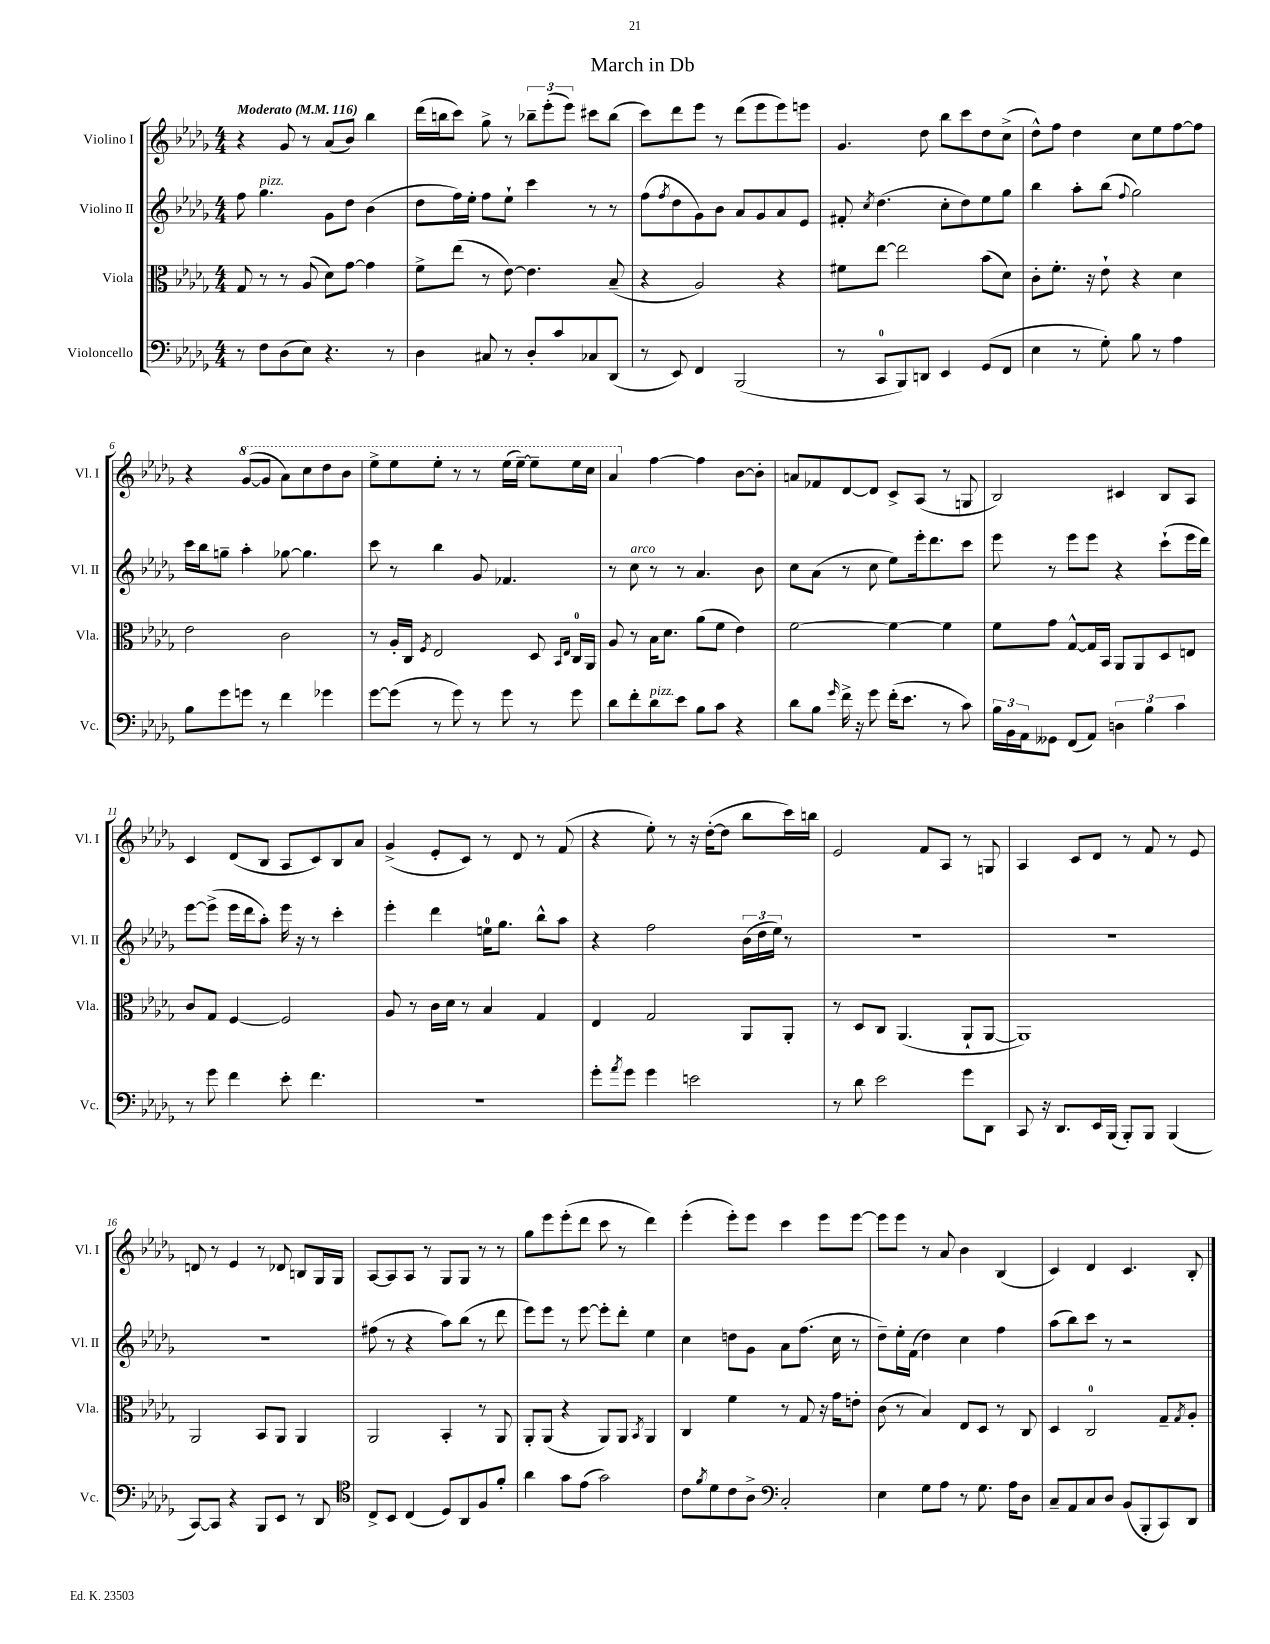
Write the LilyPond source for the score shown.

\header { title = "March in Db" }
<<
\new StaffGroup <<
\new Staff = "s0" \with { instrumentName = "Violino I" shortInstrumentName = "Vl. I" } {
    \clef treble \key des \major \numericTimeSignature \time 4/4 \tempo "Moderato" 4 = 116
    r4 ges'8 r8 aes'8( bes'8) bes''4 |
    des'''16( b''16 c'''8) ges''8-> r8 \tuplet 3/2 { bes''8-- ees'''8-.( ees'''8) } cis'''8 bes''8( |
    c'''8) des'''8 ees'''8 r8 des'''8( ees'''8 ees'''8) e'''8 |
    ges'4. des''8 bes''8 c'''8 des''8 c''8->( |
    des''8-^) f''8 des''4 c''8 ees''8 f''8~ f''8 |
    r4 \ottava #1 ges''8~( ges''8 aes''8) c'''8 des'''8 bes''8 |
    ees'''8-> ees'''8 ees'''8-. r8 r8 ees'''16( ees'''16~--) ees'''8-- ees'''16 c'''16 |
    aes''4 \ottava #0 f''4~ f''4 bes'8~ bes'8-. |
    a'8 fes'8 des'8~ des'8 c'8-> aes8( r8 g8 |
    bes2) cis'4 bes8 aes8 |
    c'4 des'8( bes8 aes8 c'8) bes8 aes'8 |
    ges'4->( ees'8-. c'8) r8 des'8 r8 f'8( |
    r4 ees''8-.) r8 r16 des''16~-.( des''8 bes''8 c'''16) b''16 |
    ees'2 f'8 aes8 r8 g8 |
    aes4 c'8 des'8 r8 f'8 r8 ees'8 |
    d'8 r8 ees'4 r8 des'8 b8 ges16 ges16 |
    aes8~ aes8 aes8 r8 ges8 ges8 r8 r8 |
    ges''8 ees'''8 ees'''8-.( des'''8 c'''8 r8 des'''4) |
    ees'''4-.( ees'''8-.) ees'''8 c'''4 ees'''8 ees'''8~ |
    ees'''8 ees'''8 r8 aes'8 bes'4 bes4( |
    c'4) des'4 c'4. bes8-. \bar "|." |
}
\new Staff = "s1" \with { instrumentName = "Violino II" shortInstrumentName = "Vl. II" } {
    \clef treble \key des \major \numericTimeSignature \time 4/4
    f''8 ges''4.^\markup { \italic "pizz." } ges'8 des''8 bes'4( |
    des''8 f''16) ees''16-. f''8 ees''8-! c'''4 r8 r8 |
    f''8( \acciaccatura { f''8 } des''8 ges'8) bes'8 aes'8 ges'8 aes'8 ees'8 |
    fis'8-. \acciaccatura { c''8 } des''4.( c''8-. des''8) ees''8 ges''8 |
    bes''4 aes''8-. bes''8( \appoggiatura { f''8 } ges''2) |
    c'''16 bes''16 g''8-- aes''4-. ges''8~ ges''4. |
    c'''8 r8 bes''4 ges'8 fes'4. |
    r8 c''8^\markup { \italic "arco" } r8 r8 aes'4. bes'8 |
    c''8 aes'8( r8 c''8 ees''8) ees'''16-. des'''8. c'''8 |
    ees'''8 r8 ees'''8 ees'''8 r4 c'''8-!( ees'''16 des'''16) |
    ees'''8~ ees'''8->( ees'''16 des'''16 aes''8-.) ees'''16 r16 r8 c'''4-. |
    ees'''4-. des'''4 e''16-0 ges''8. bes''8-^ aes''8 |
    r4 f''2 \tuplet 3/2 { bes'16( des''16 ees''16) } r8 |
    R1 |
    R1 |
    R1 |
    fis''8( r8 r4 aes''8) bes''8( r8 des'''8 |
    ees'''8) ees'''8 r8 ees'''8~ ees'''8-. des'''8-. ees''4 |
    c''4 d''8 ges'8 aes'8 f''8.( c''16 r8 |
    des''8--) ees''16-. f'16( des''4) c''4 f''4 |
    aes''8( bes''8) c'''8 r8 r2 \bar "|." |
}
\new Staff = "s2" \with { instrumentName = "Viola" shortInstrumentName = "Vla." } {
    \clef alto \key des \major \numericTimeSignature \time 4/4
    ges8 r8 r8 aes8( des'8) ges'8~ ges'4 |
    f'8-> ees''8( r8 ees'8~) ees'4. bes8--( |
    r4 aes2) r4 |
    fis'8 ees''8~ ees''2 bes'8( des'8) |
    c'8-. f'8.-. r16 ees'8-! r4 des'4 |
    ees'2 c'2 |
    r8 aes16-. c16 \acciaccatura { f8 } ees2 des8 \grace { bes,16 ees16 } c16-0 aes,16 |
    aes8 r8 bes16 des'8. aes'8( f'8 ees'4) |
    f'2~ f'4~ f'4 |
    f'8 ges'8 ges8~-^ ges16 bes,16 aes,8 aes,8 des8 e8 |
    c'8 ges8 f4~ f2 |
    aes8 r8 c'16 des'16 r8 bes4 ges4 |
    ees4 ges2 aes,8 aes,8-. |
    r8 des8 c8 aes,4.( aes,8-! aes,8~ |
    aes,1) |
    aes,2 bes,8 aes,8 aes,4 |
    aes,2 bes,4-. r8 aes,8 |
    aes,8-. aes,8( r4 aes,8) aes,8 \acciaccatura { bes,8 } aes,4 |
    c4 f'4 r8 ges8 r16 ges'16 e'8-. |
    c'8( r8 bes4) ees8 des8 r8 c8 |
    des4 c2-0 ges8-- \acciaccatura { ges8 } aes8-. \bar "|." |
}
\new Staff = "s3" \with { instrumentName = "Violoncello" shortInstrumentName = "Vc." } {
    \clef bass \key des \major \numericTimeSignature \time 4/4
    r8 f8 des8( ees8) r4. r8 |
    des4 cis8 r8 des8-. c'8 ces8 des,8( |
    r8 ees,8) f,4 bes,,2( |
    r8 c,8-0 bes,,8) d,8 ees,4 ges,8( f,8 |
    ees4 r8 ges8-.) bes8 r8 aes4 |
    bes8 ges'8 g'8 r8 f'4 ges'4 |
    ges'8~ ges'8( r8 ges'8) r8 ges'8 r8 ges'8 |
    des'8 f'8-. des'8^\markup { \italic "pizz." } ees'8 bes8 c'8 r4 |
    des'8 bes8 \grace { ges'16 } f'16-> r16 ges'8 f'16-.( ees'8. r8 c'8) |
    \tuplet 3/2 { bes16 bes,16 aes,16 } geses,8 f,8( aes,8) \tuplet 3/2 { d4 bes4 c'4 } |
    r8 ges'8 f'4 ees'8-. f'4. |
    r1 |
    ges'8-. \acciaccatura { aes'8 } ges'8 ges'4 e'2 |
    r8 des'8 ees'2 ges'8 des,8 |
    c,8 r16 des,8. ees,16 bes,,16( bes,,8-.) bes,,8 bes,,4( |
    c,8~) c,8 r4 bes,,8 ees,8 r8 des,8 |
    \clef tenor c8-> bes,8 c4( des8) aes,8 f8 f'8-. |
    aes'4 ges'8 ees'8( ges'2) |
    c'8 \acciaccatura { f'8 } des'8 c'8 aes8-> \clef bass c2-. |
    ees4 ges8 aes8 r8 ges8. aes16 des8 |
    c8-- aes,8 c8 des8 bes,8( bes,,8-. c,8) des,8 \bar "|." |
}
>>
>>
